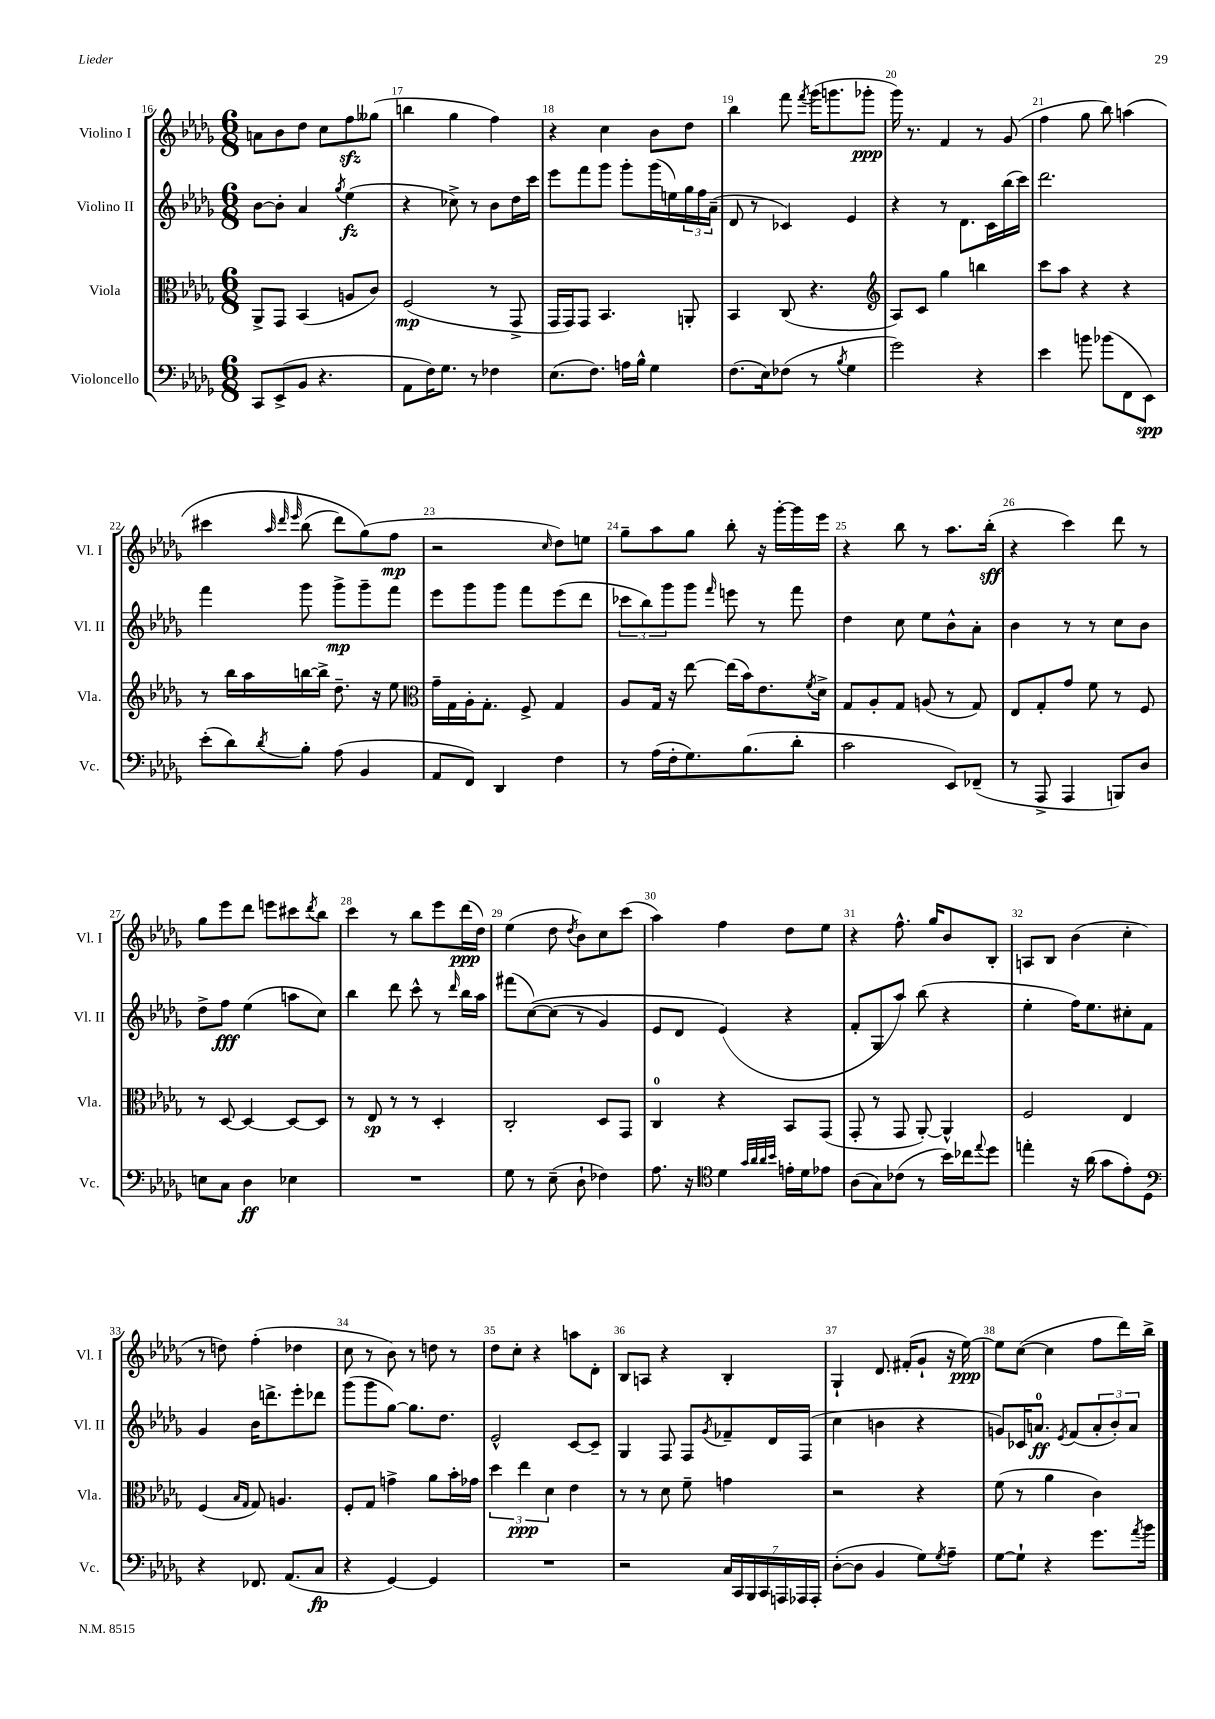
<<
\new StaffGroup <<
\new Staff = "s0" \with { instrumentName = "Violino I" shortInstrumentName = "Vl. I" } {
    \clef treble \key des \major \numericTimeSignature \time 6/8
    a'8 bes'8 des''8 c''8 f''8\sfz geses''8( |
    b''4 ges''4 f''4) |
    r4 c''4 bes'8 des''8 |
    bes''4 f'''8 \acciaccatura { f'''8 } ges'''16( g'''8. ges'''8-.\ppp |
    ges'''16) r8. f'4 r8 ges'8( |
    f''4 ges''8 bes''8) a''4\( |
    cis'''4 \grace { aes''32 des'''32 ees'''32 } bes''8( des'''8) ges''8(\) f''8\mp |
    r2 \grace { c''16 } des''8) e''8 |
    ges''8-- aes''8 ges''8 bes''8-. r16 ges'''16~-. ges'''16 ees'''16 |
    r4 bes''8 r8 aes''8. bes''16-.\sff( |
    r4 c'''4) des'''8 r8 |
    ges''8 ees'''8 des'''8 e'''8 cis'''8 \acciaccatura { des'''8 } bes''8 |
    c'''4 r8 bes''8 ees'''8 des'''16\ppp( des''16) |
    ees''4( des''8 \acciaccatura { des''8 } bes'8) c''8 c'''8( |
    aes''4) f''4 des''8 ees''8 |
    r4 f''8.-^ ges''16 bes'8 bes8-. |
    a8 bes8 bes'4( c''4-. |
    r8 d''8) f''4-.( des''4 |
    c''8 r8 bes'8) r8 d''8 r8 |
    des''8 c''8-. r4 a''8 des'8-. |
    bes8 a8 r4 bes4-. |
    ges4-! des'8. fis'16-.( ges'8-! r16 ees''16~\ppp) |
    ees''8 c''8~( c''4 f''8 des'''16) bes''16-> \bar "|." |
}
\new Staff = "s1" \with { instrumentName = "Violino II" shortInstrumentName = "Vl. II" } {
    \clef treble \key des \major \numericTimeSignature \time 6/8
    bes'8~ bes'8-. aes'4 \acciaccatura { ges''8 } ees''4\fz( |
    r4 ces''8->) r8 bes'8 des''16 c'''16 |
    ees'''8 f'''8 ges'''8 ges'''8-. ges'''16( e''16) \tuplet 3/2 { ges''16 f''16 aes'16--( } |
    des'8 r8 ces'4) ees'4 |
    r4 r8 des'8. c'16 bes''16( c'''16) |
    des'''2. |
    f'''4 ges'''8 ges'''8->\mp ges'''8-- f'''8 |
    ees'''8 ges'''8 ges'''8 f'''8 ees'''8( des'''8 |
    \tuplet 3/2 { ces'''8 bes''8) ges'''8 } ges'''8 \grace { f'''16 } e'''8 r8 f'''8 |
    des''4 c''8 ees''8 bes'8-^ aes'8-. |
    bes'4 r8 r8 c''8 bes'8 |
    des''8-> f''8\fff ees''4( a''8 c''8) |
    bes''4 des'''8 c'''8-^ r8 \grace { des'''16 } bes''16 aes''16 |
    fis'''8( c''8~)\( c''8( r8 ges'4) |
    ees'8 des'8 ees'4(\) r4 |
    f'8-. ges8 aes''8) bes''8( r4 |
    ees''4-. f''16) ees''8. cis''8-. f'8 |
    ges'4 bes'16 d'''8.-> ees'''8-. des'''8 |
    ges'''8( ges'''8 ges''8~) ges''8. des''8. |
    ees'2-^ c'8~ c'8-- |
    ges4 f8 f8 \acciaccatura { ges'8 } fes'8-- des'16 f16( |
    c''4 b'4 r4 |
    g'8) ces'16 a'8.-0\ff \acciaccatura { ees'8 } f'8( \tuplet 3/2 { a'8-. bes'8-.) a'8 } \bar "|." |
}
\new Staff = "s2" \with { instrumentName = "Viola" shortInstrumentName = "Vla." } {
    \clef alto \key des \major \numericTimeSignature \time 6/8
    aes,8-> ges,8 bes,4( a8 c'8) |
    f2\mp( r8 ges,8-> |
    ges,16 ges,16) ges,8 bes,4. a,8-. |
    bes,4 c8( r4. |
    \clef treble aes8) c'8 ges''4 b''4 |
    c'''8 aes''8 r4 r4 |
    r8 bes''16 aes''16 b''16~ b''16-> des''8.-- r16 ees''8 |
    \clef alto ges'16-- ges16 aes16-. ges8.-. f8-> ges4 |
    aes8 ges16 r16 ees''8~ ees''16( bes'16) ees'8. \acciaccatura { f'8 } des'16-> |
    ges8 aes8-. ges8 a8( r8 ges8) |
    ees8 ges8-. ges'8 f'8 r8 f8 |
    r8 des8~ des4~ des8~ des8 |
    r8 ees8\sp r8 r8 des4-. |
    c2-. des8 ges,8 |
    c4-0 r4 bes,8 ges,8( |
    ges,8-. r8 ges,8 aes,8~-.) aes,4-^ |
    f2 ees4 |
    f4( \grace { bes16 ges16 } ges8) a4. |
    f8-. ges8 g'4-> aes'8 bes'16-. ges'16 |
    \tuplet 3/2 { des''4 ees''4\ppp des'4 } ees'4 |
    r8 r8 des'8 f'8-- g'4 |
    r2 r4 |
    f'8( r8 aes'4 c'4) \bar "|." |
}
\new Staff = "s3" \with { instrumentName = "Violoncello" shortInstrumentName = "Vc." } {
    \clef bass \key des \major \numericTimeSignature \time 6/8
    c,8 ees,8->( bes,8 r4. |
    aes,8 f16) ges8. r8 fes4 |
    ees8.( f8.) a16 bes16-^ ges4 |
    f8.( ees16) fes8( r8 \acciaccatura { bes8 } ges4 |
    ges'2) r4 |
    ees'4 b'8 bes'8( f,8 ees,8\spp) |
    ees'8-.( des'8) \acciaccatura { des'8 } bes8-. aes8( bes,4 |
    aes,8 f,8) des,4 f4 |
    r8 aes16( f16-. ges8.) bes8.( des'8-. |
    c'2 ees,8) fes,8--( |
    r8 aes,,8-> aes,,4 b,,8) des8 |
    e8 c8 des4\ff ees4 |
    R2. |
    ges8 r8 ees8--( des8-! fes4) |
    aes8. r16 \clef tenor des'4 \grace { ges'32 aes'32 aes'32 bes'32 } e'16-. des'16 ees'8 |
    aes8( ges8) ces'8( r8 bes'16) ces''16 \appoggiatura { ees''8 } des''8 |
    e''4-. r16 aes'16( ges'8 ees'8-.) des8 |
    \clef bass r4 fes,8. aes,8.( c8\fp |
    r4 ges,4~) ges,4 |
    R2. |
    r2 \tuplet 7/4 { c16 c,16 bes,,16 c,16 a,,16 aes,,16 aes,,16-. } |
    des8~-.( des8 bes,4 ges8) \acciaccatura { ges8 } aes8-- |
    ges8~ ges8-! r4 ges'8. \acciaccatura { aes'8 } bes'16 \bar "|." |
}
>>
>>
\layout { \context { \Score currentBarNumber = #16 \override BarNumber.break-visibility = ##(#f #t #t) barNumberVisibility = #all-bar-numbers-visible } }
